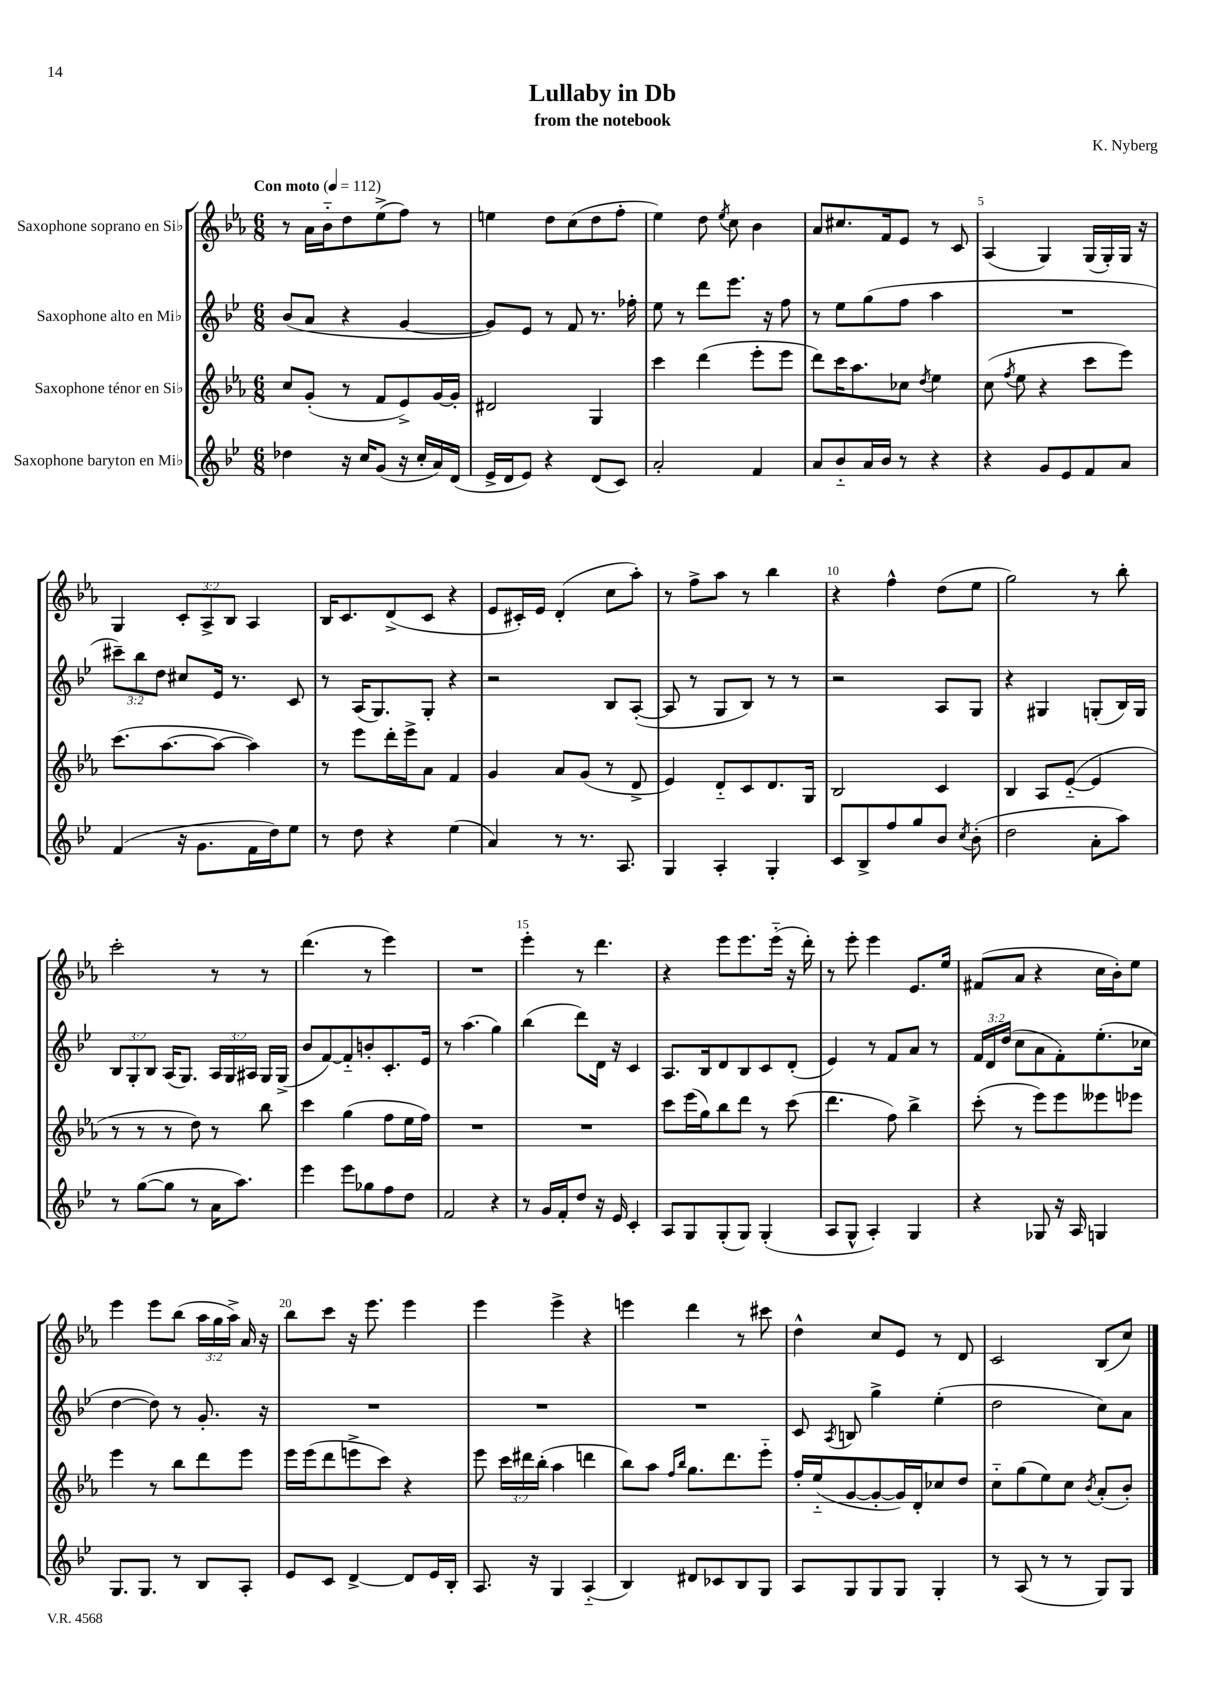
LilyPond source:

\header { title = "Lullaby in Db" composer = "K. Nyberg" subtitle = "from the notebook" }
<<
\new StaffGroup <<
\new Staff = "s0" \with { instrumentName = "Saxophone soprano en Sib" } {
    \clef treble \key ees \major \numericTimeSignature \time 6/8 \override Staff.TupletNumber.text = #tuplet-number::calc-fraction-text \tempo "Con moto" 4 = 112
    \autoBeamOff r8 aes'16[ bes'16-_ d''8 ees''8->( f''8]) r8 |
    e''4 d''8[ c''8( d''8 f''8]-. |
    ees''4) d''8 \acciaccatura { ees''8 } c''8 bes'4 |
    aes'8[ cis''8. f'16 ees'8] r8 c'8 |
    aes4( g4) g16[( g16-.) g16] r16 |
    g4 \tuplet 3/2 { c'8[-. aes8-> bes8] } aes4 |
    bes16[ c'8. d'8->( c'8] r4 |
    ees'8[ cis'16-.) ees'16] d'4-.( c''8[ aes''8]-.) |
    r8 f''8[-> aes''8] r8 bes''4 |
    r4 f''4-^ d''8[( ees''8] |
    g''2) r8 bes''8-. |
    c'''2-. r8 r8 |
    d'''4.( r8 ees'''4) |
    R2. |
    ees'''4-. r8 d'''4. |
    r4 ees'''8[ ees'''8. ees'''16]-_( r16 d'''16-.) |
    r8 ees'''8-. ees'''4 ees'8.[ ees''16] |
    fis'8[( aes'8] r4 c''16[ bes'16-.) ees''8] |
    ees'''4 ees'''8[ bes''8]( \tuplet 3/2 { aes''16[ g''16 aes''16]->) } aes'16 r16 |
    bes''8[ c'''8] r16 ees'''8. ees'''4 |
    ees'''4 ees'''4-> r4 |
    e'''4 d'''4 r8 cis'''8 |
    d''4-^ c''8[ ees'8] r8 d'8 |
    c'2 bes8[( c''8]) \bar "|." |
}
\new Staff = "s1" \with { instrumentName = "Saxophone alto en Mib" } {
    \clef treble \key bes \major \numericTimeSignature \time 6/8 \override Staff.TupletNumber.text = #tuplet-number::calc-fraction-text
    \autoBeamOff bes'8[( a'8] r4 g'4~ |
    g'8[) ees'8] r8 f'8 r8. fes''16-. |
    ees''8 r8 d'''8[ ees'''8.] r16 f''8 |
    r8 ees''8[ g''8( f''8] a''4 |
    R2. |
    \tuplet 3/2 { cis'''8[--) bes''8 d''8] } cis''8[ ees'16] r8. c'8 |
    r8 a16[( g8.) g8]-. r4 |
    r2 bes8[ a8]~-.( |
    a8 r8 g8[ bes8]) r8 r8 |
    r2 a8[ g8] |
    r4 gis4 g8[-.( bes16) g16] |
    \tuplet 3/2 { bes8[ g8-. bes8] } a16[( g8.]) \tuplet 3/2 { a16[ g16 ais16] } g16[ g16]->( |
    bes'8[ f'8~) f'8-_ b'8-. c'8.-. ees'16] |
    r8 a''4.( g''4) |
    bes''4( d'''8[) d'16] r16 c'4 |
    a8.[ bes16 d'8 bes8 c'8 d'8]-.( |
    ees'4) r8 f'8[ a'8] r8 |
    \tuplet 3/2 { f'16[ d'16 d''16]( } c''8[ a'8 f'8-.) ees''8.-.( ces''16] |
    d''4~ d''8) r8 g'8.-. r16 |
    R2. |
    R2. |
    R2. |
    c'8 \acciaccatura { a8 } b8 g''4-> ees''4-.( |
    d''2 c''8[) a'8] \bar "|." |
}
\new Staff = "s2" \with { instrumentName = "Saxophone ténor en Sib" } {
    \clef treble \key ees \major \numericTimeSignature \time 6/8 \override Staff.TupletNumber.text = #tuplet-number::calc-fraction-text
    \autoBeamOff c''8[ g'8]-.( r8 f'8[ ees'8->) g'16~ g'16]-. |
    dis'2 g4 |
    c'''4 d'''4( ees'''8[-. ees'''8] |
    d'''8[) c'''16 aes''8. ces''8] \acciaccatura { d''8 } ees''4 |
    c''8( \acciaccatura { f''8 } ees''8 r4 c'''8[ ees'''8]) |
    c'''8.[( aes''8.~ aes''8]~ aes''4) |
    r8 ees'''8[ d'''16-. ees'''16-> aes'8] f'4 |
    g'4 aes'8[ g'8]( r8 d'8-> |
    ees'4) d'8[-_ c'8 d'8. g16] |
    bes2 c'4 |
    bes4 aes8[ ees'8]~-_( ees'4 |
    r8 r8 r8 d''8) r8 bes''8 |
    c'''4 g''4( f''8[ ees''16 f''16]) |
    R2. |
    R2. |
    c'''8[ ees'''16( g''16) bes''8 d'''8] r8 c'''8( |
    d'''4. f''8) bes''4-> |
    c'''8-.( r8 ees'''8[) ees'''8 eeses'''8 ees'''8] |
    ees'''4 r8 bes''8[ d'''8 ees'''8] |
    ees'''16[ ees'''16( d'''8 e'''8-> c'''8]) r4 |
    ees'''8 \tuplet 3/2 { c'''16[ dis'''16 bes''16]-.( } aes''4 d'''4 |
    bes''8[) aes''8] \grace { f''16[ bes''16] } g''8.[ d'''8. ees'''8]-_ |
    f''16[-. ees''16-_( g'8~ g'8~-. g'16) d'16-. ces''8 d''8] |
    c''8[-_ g''8( ees''8) c''8] \acciaccatura { bes'8 } aes'8[-.( bes'8]-.) \bar "|." |
}
\new Staff = "s3" \with { instrumentName = "Saxophone baryton en Mib" } {
    \clef treble \key bes \major \numericTimeSignature \time 6/8
    \autoBeamOff des''4 r16 c''16[ g'8]( r16 c''16[-. a'16) d'16]( |
    ees'16[-> d'16 ees'8]) r4 d'8[( c'8]) |
    a'2-. f'4 |
    a'8[ bes'8-_ a'16 bes'16] r8 r4 |
    r4 g'8[ ees'8 f'8 a'8] |
    f'4( r16 g'8.[ f'16 d''16) ees''8] |
    r8 d''8 r4 ees''4( |
    a'4) r8 r8. a8. |
    g4 a4-. g4-. |
    c'8[ bes8-> f''8 g''8 bes'8] \acciaccatura { c''8 } bes'8-.( |
    d''2 a'8[-. a''8]) |
    r8 g''8[~( g''8] r8 a'16[ a''8.]) |
    ees'''4 ees'''8[ ges''8 f''8 d''8] |
    f'2 r4 |
    r8 g'16[ f'16-. d''8] r16 ees'16 c'4-. |
    a8[ g8 g8-.( g8]) g4-.( |
    a8[ g8]-^ a4-.) g4 |
    r4 ges8 r16 a16 g4 |
    g8.[ g8.] r8 bes8[ a8]-. |
    ees'8[ c'8] d'4~-> d'8[ ees'16 bes16]-. |
    a8. r16 g4 a4-_( |
    bes4) dis'8[ ces'8 bes8 g8] |
    a8[ g8 g8 g8] g4-. |
    r8 a8( r8 r8 g8[) g8] \bar "|." |
}
>>
>>
\layout { \context { \Score \override BarNumber.break-visibility = ##(#f #t #t) barNumberVisibility = #(every-nth-bar-number-visible 5) } }
